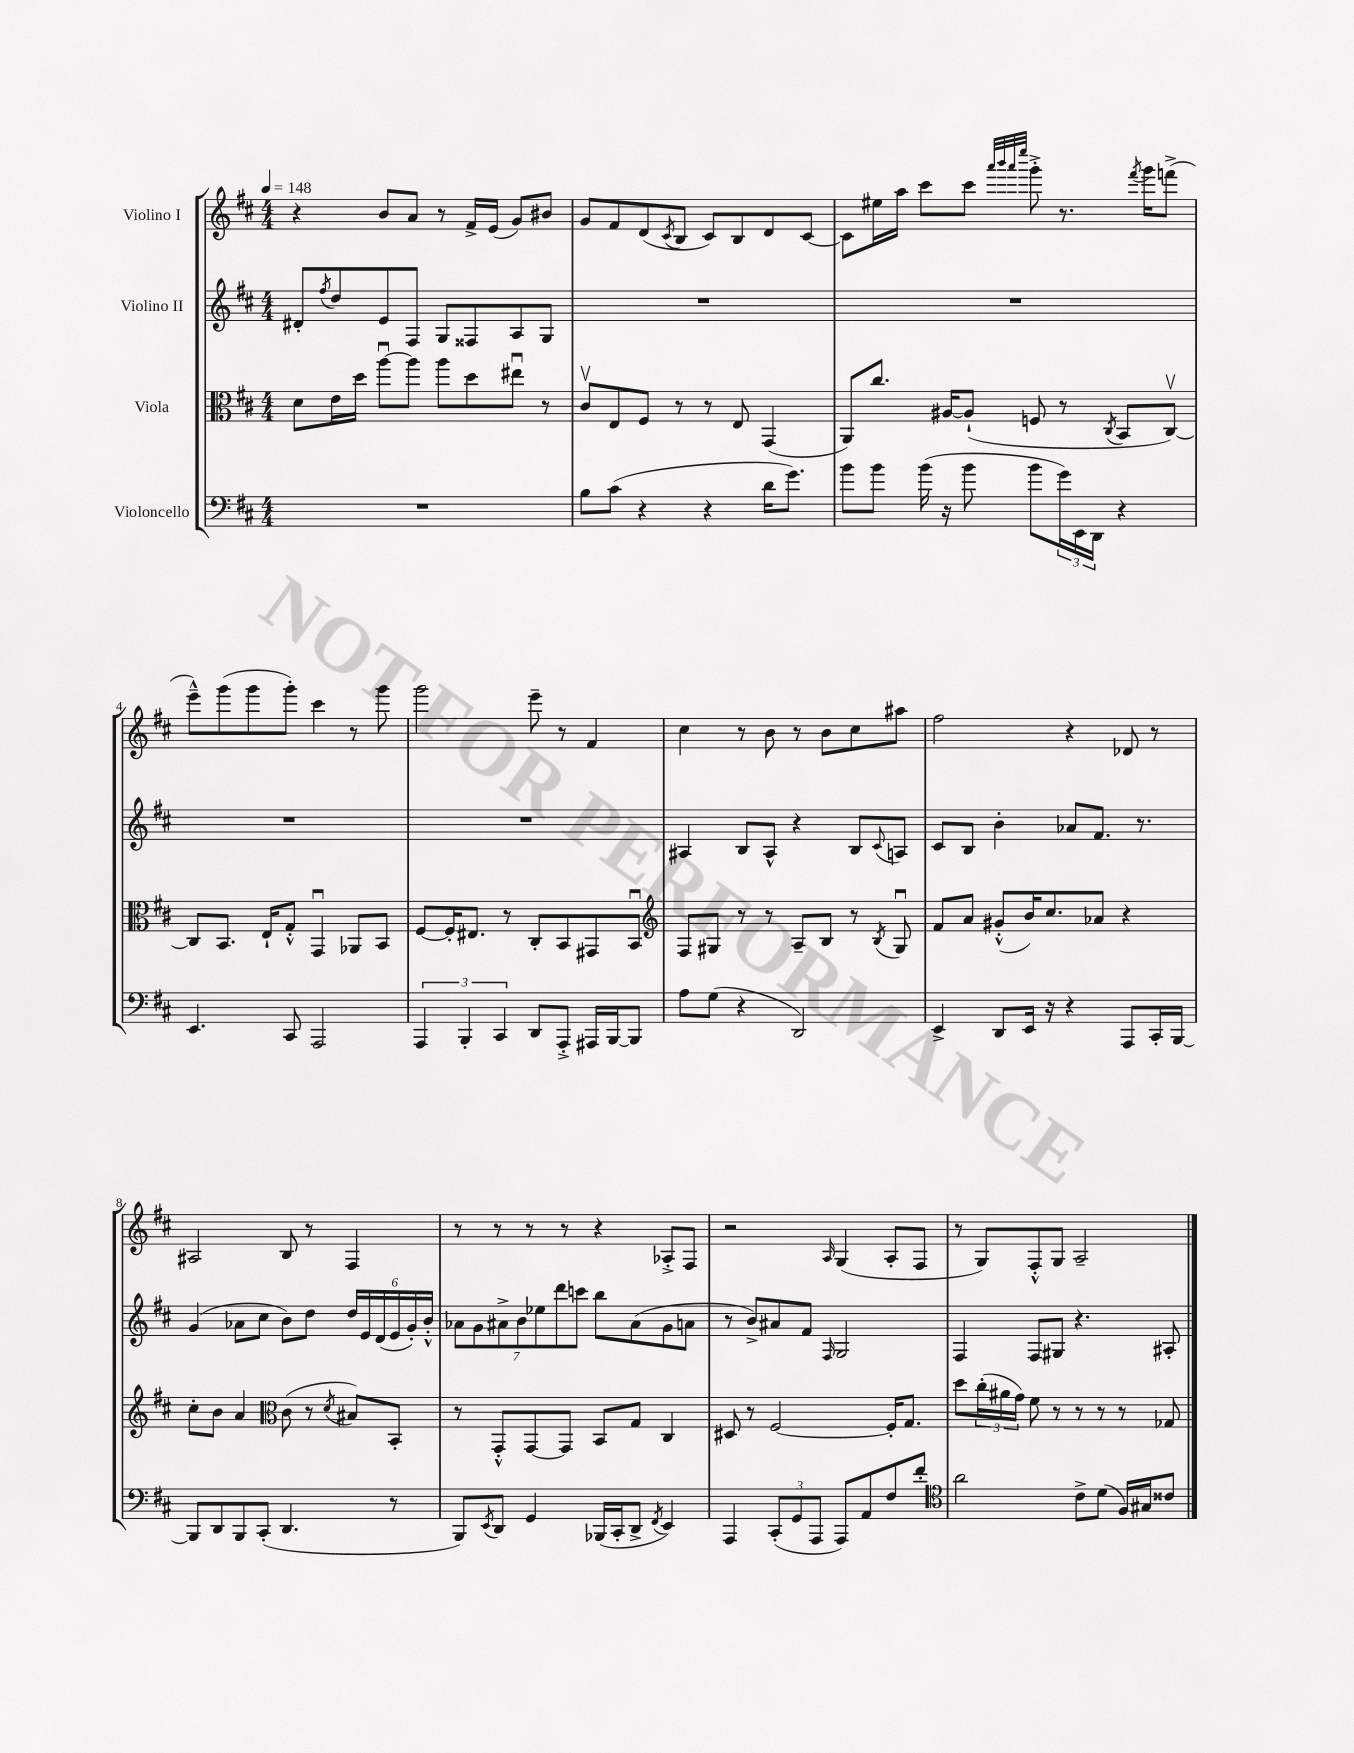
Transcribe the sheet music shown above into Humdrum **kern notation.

**kern	**kern	**kern	**kern
*staff4	*staff3	*staff2	*staff1
*clefF4	*clefC3	*clefG2	*clefG2
*k[f#c#]	*k[f#c#]	*k[f#c#]	*k[f#c#]
*M4/4	*M4/4	*M4/4	*M4/4
*MM148	*MM148	*MM148	*MM148
1r	8d\L	8d#'/L	4r
.	.	8qff#/	.
.	16e\L	8dd/	.
.	16dd\JJ	.	.
.	[8aau\L	8e/	8b/L
.	8aa\]J	8F#/J	8a/J
.	8aa\L	8G/L	8r
.	8dd\	8F##/	16f#^/LL
.	.	.	(16e/JJ
.	8ee#u\J	8A/	8g/L)
.	8r	8G/J	8b#/J
=	=	=	=
8B\L	8c#v/L	1r	8g/L
(8c#\J	8E/	.	8f#/
4r	8F#/J	.	(8d/
.	.	.	8qc#/
.	8r	.	8B/J
4r	8r	.	8c#/L)
.	8E/	.	8B/
16d\LK	(4GG/	.	8d/
8.g\J)	.	.	.
.	.	.	[8c#/J
=	=	=	=
8b\L	8AA/L)	1r	8c#\]L
8b\J	8.cc#/J	.	16ee#\L
.	.	.	16aa\JJ
(16b\	.	.	8ccc#\L
16r	[16A#/LK	.	.
8b\	(8A#`/]J	.	8ccc#\J
.	.	.	32qqaaa/LLL
.	.	.	32qqbbb/
.	.	.	32qqaaa/
.	.	.	32qqeeee/JJJ
8b\L	8F/	.	8ggg'^\
24g\L)	8r	.	8.r
24EE\	.	.	.
24DD\JJ	.	.	.
.	8qC#/	.	.
4r	8BB/L	.	.
.	.	.	8qfff#/
.	.	.	16ggg\LK
.	[8C#v/J)	.	(8fff^\J
=	=	=	=
4.EE/	8C#/]L	1r	8eee~^^\L)
.	8.BB/J	.	(8ggg\
.	.	.	8ggg\
.	16E`/LK	.	.
8CC#/	8G'^^/J	.	8ggg'\J)
2AAA/	4GGu/	.	4ccc#\
.	8AA-/L	.	8r
.	8BB/J	.	8ggg\
=	=	=	=
6AAA/	[8F#/L	1r	2ggg\
.	16F#'/]K	.	.
6BBB'/	.	.	.
.	8.E#/J	.	.
6CC#/	.	.	.
.	8r	.	.
8DD/L	8C#'/L	.	8eee~\
8AAA'^/J	8BB/	.	8r
16AAA#/LL	8GG#/	.	4f#/
[16BBB/J	.	.	.
8BBB/]J	8BBu/J	.	.
=	=	=	=
*	*clefG2	*	*
8A\L	8F#/L	4A#/	4cc#\
(8G\J	8G#/J	.	.
4r	8r	8B/L	8r
.	8r	8A#^^/J	8b\
2DD/)	8A~/L	4r	8r
.	8B/J	.	8b\L
.	8r	8B/L	8cc#\
.	8qB/	8qqc#/	.
.	8G#u/	8A/J	8aa#\J
=	=	=	=
4EE^/	8f#/L	8c#/L	2ff#\
.	8a/J	8B/J	.
8DD/L	(8g#'^^/L	4b'\	.
16EE/Jk	16b/K)	.	.
16r	8.cc#/	.	.
4r	.	8a-/L	4r
.	8a-/J	8.f#/J	.
8AAA/L	4r	.	8d-/
.	.	8.r	.
16CC#'/L	.	.	8r
[16BBB/JJ	.	.	.
=	=	=	=
8BBB/]L	8cc#'\L	(4g/	2A#/
8DD/	8b\J	.	.
8BBB/	4a/	8a-\L	.
(8CC#'/J	.	8cc#\J	.
*	*clefC3	*	*
4.DD/	(8c#\	8b\L)	8B/
.	8r	8dd\J	8r
.	8qd/	.	.
.	8B#/L)	24dd/LL	4F#/
.	.	24e/	.
.	.	(24d/	.
8r	8BB'/J	24e/	.
.	.	24g'/)	.
.	.	24b'^^/JJ	.
=	=	=	=
8BBB/L)	8r	14a-\L	8r
.	.	14g\	.
8qEE/	.	.	.
8DD/J	8GG'^^/L	.	8r
.	.	14a#^\	.
.	.	14b\	.
4GG/	[8GG/	.	8r
.	.	14ee-\	.
.	.	14ddd\	.
.	8GG/]J	.	8r
.	.	14ccc\J	.
(16BBB-/LL	8BB/L	8bb\L	4r
16CC#'/J	.	.	.
8DD^/J	8G/J	(8a#\	.
8qFF#/	.	.	.
4EE/)	4C#/	8g\	8A-'^/L
.	.	8a\J	8F#/J
=	=	=	=
4AAA/	8D#/	8r	2r
.	8r	8b^/L)	.
(12CC#'/L	[2F#/	8a#/	.
12GG/	.	.	.
.	.	8f#/J	.
12AAA/J	.	.	.
.	.	16qqF#/	16qqA/
8AAA/L)	.	2G/	(4G/
8AA/	.	.	.
8F#/	16F#'/]LK	.	8A'/L
.	8.G/J	.	.
8f#'/J	.	.	8F#/J
=	=	=	=
*clefC4	*	*	*
2a\	8dd\L	4F#/	8r
.	(24cc#'\L	.	8G/L)
.	24a#\	.	.
.	24g\JJ)	.	.
.	8f#\	8F#/L	8F#'^^/
.	8r	8G#/J	8G/J
8c#^\L	8r	4.r	2A~/
(8d\J	8r	.	.
16F#/LL)	8r	.	.
16G#/J	.	.	.
8c##/J	8G-/	8A#'/	.
==	==	==	==
*-	*-	*-	*-
